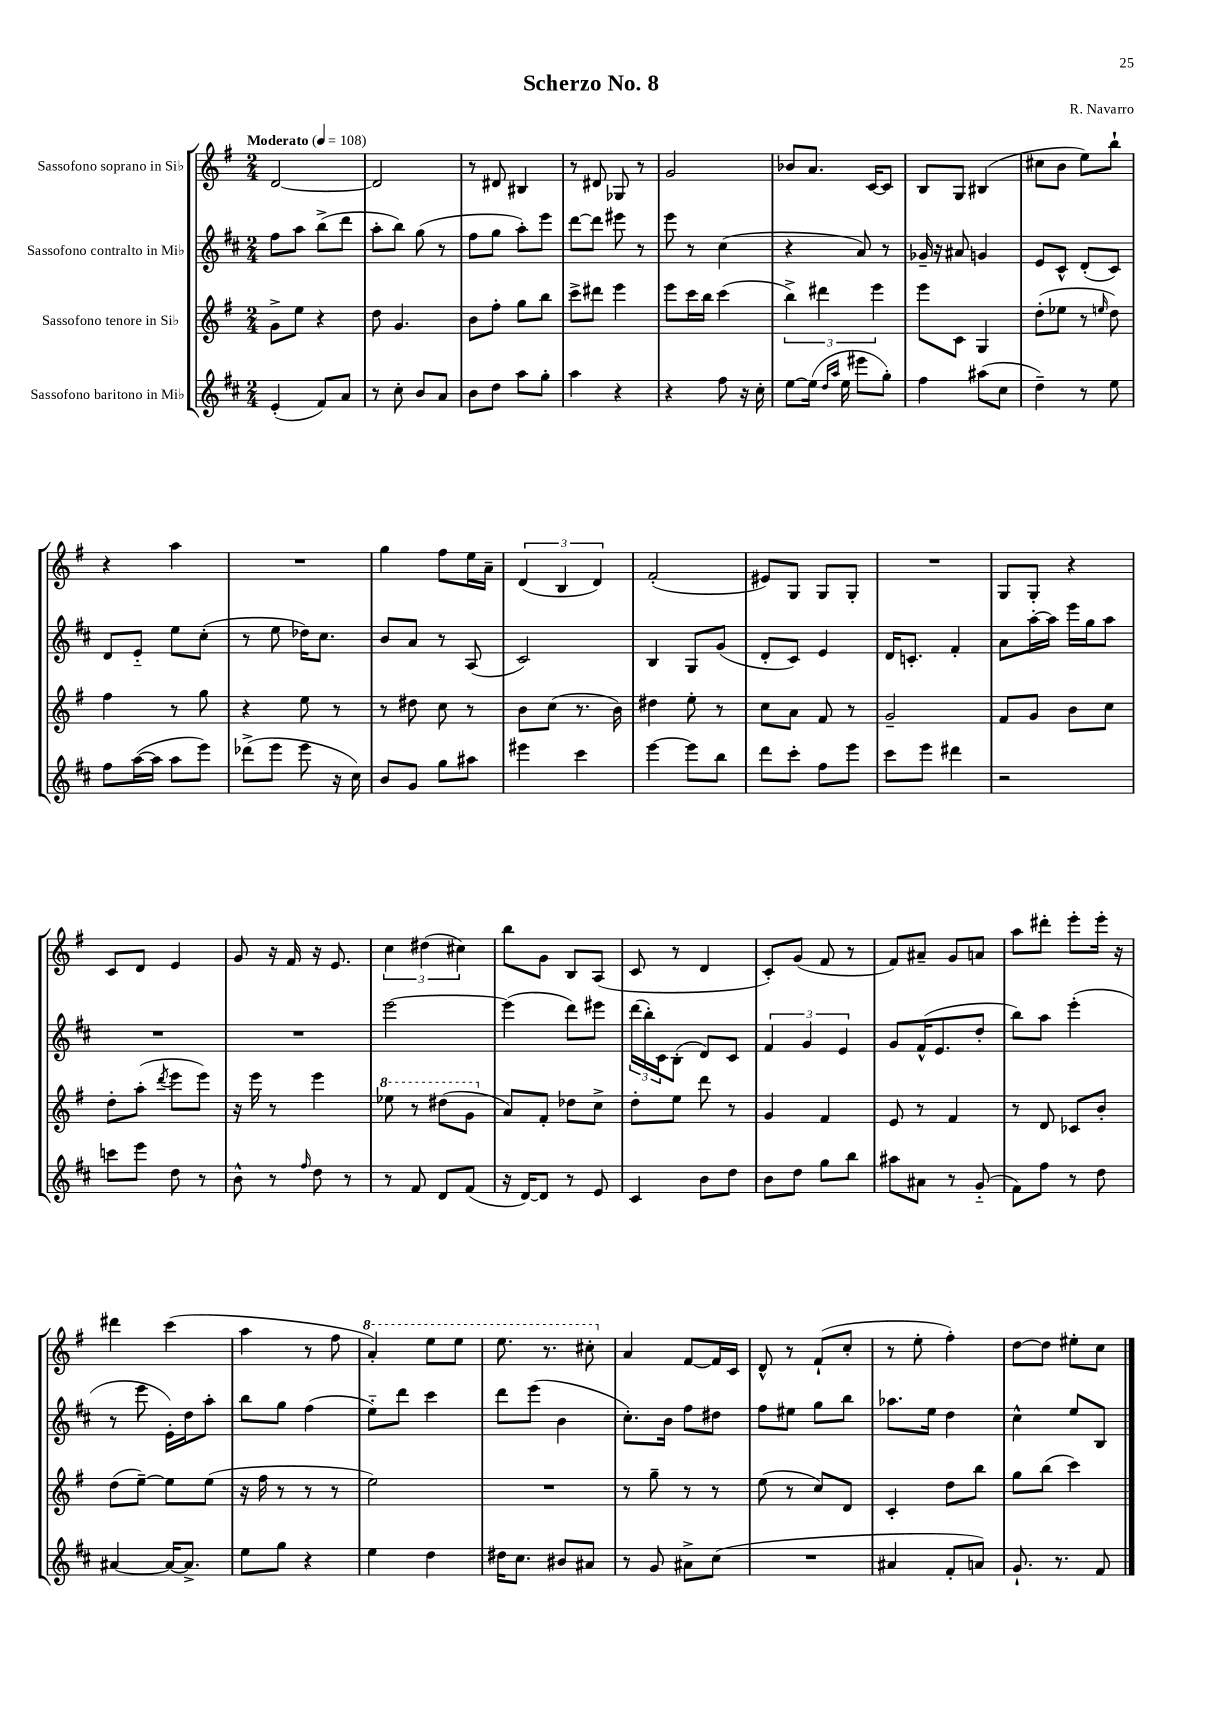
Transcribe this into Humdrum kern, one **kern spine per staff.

**kern	**kern	**kern	**kern
*part4	*part3	*part2	*part1
*staff4	*staff3	*staff2	*staff1
*I"Sassofono baritono in Mi♭	*I"Sassofono tenore in Si♭	*I"Sassofono contralto in Mi♭	*I"Sassofono soprano in Si♭
*clefG2	*clefG2	*clefG2	*clefG2
*k[f#c#]	*k[f#]	*k[f#c#]	*k[f#]
*M2/4	*M2/4	*M2/4	*M2/4
*MM108	*MM108	*MM108	*MM108
=1	=1	=1	=1
!	!	!	!LO:TX:a:B:t=Moderato
(4e'/	8g^\L	8ff#\L	[2d/
.	8ee\J	8aa\J	.
8f#/L)	4r	(8bb^\L	.
8a/J	.	8ddd\J	.
=2	=2	=2	=2
8r	8dd\	8aa'\L	2d/]
8cc#'\	4.g/	8bb\J)	.
8b/L	.	(8gg\	.
8a/J	.	8r	.
=3	=3	=3	=3
8b\L	8b\L	8ff#\L	8r
8dd\J	8ff#'\J	8gg\J	8d#X/
8aa\L	8gg\L	8aa'\L)	4B#X/
8gg'\J	8bb\J	8eee\J	.
=4	=4	=4	=4
4aa\	8ccc^\L	[8ddd\L	8r
.	8ddd#X\J	8ddd\J]	8d#X/
4r	4eee\	8eee#X\	8G-X/
.	.	8r	8r
=5	=5	=5	=5
4r	8eee\L	8eee\	2g/
.	16ccc\L	8r	.
.	16bb\JJ	.	.
8ff#\	(4ccc\	(4cc#\	.
16r	.	.	.
16cc#'\	.	.	.
=6	=6	=6	=6
[8ee\L	6bb^\)	4r	8b-X/L
(16ee\Jk]	.	.	8.a/J
.	6ddd#X\	.	.
16qqdd/LL	.	.	.
16qqaa/JJ	.	.	.
16ee\	.	.	.
8eee#X\L	.	8a/)	.
.	.	.	[16c/KL
.	6eee\	.	.
8gg'\J)	.	8r	8c/J]
=7	=7	=7	=7
4ff#\	8eee\L	16g-X~/	8B/L
.	.	16r	.
.	8c\J	8a#X/	8G/J
(8aa#X\L	4G/	4gn/	(4B#X/
8cc#\J	.	.	.
=8	=8	=8	=8
4dd~\)	(8dd'\L	8e/L	8cc#X\L
.	8ee-X\J	8c#^^/J	8b\J
8r	8r	(8d'/L	8ee\L)
.	16qqeen/	.	.
8ee\	8dd\)	8c#/J)	8bb`\J
!!LO:LB:g=z
=9	=9	=9	=9
8ff#\L	4ff#\	8d/L	4r
([16aa\L	.	8e/J	.
16aa\JJ]	.	.	.
8aa\L	8r	8ee\L	4aa\
8eee\J)	8gg\	(8cc#'\J	.
=10	=10	=10	=10
(8ddd-X^\L	4r	8r	2r
8eee\J	.	8ee\	.
8eee\	8ee\	16dd-X\KL)	.
.	.	8.cc#\J	.
16r	8r	.	.
16cc#\)	.	.	.
=11	=11	=11	=11
8b/L	8r	8b/L	4gg\
8g/J	8dd#X\	8a/J	.
8gg\L	8cc\	8r	8ff#\L
8aa#X\J	8r	(8A/	16ee\L
.	.	.	16a~\JJ
=12	=12	=12	=12
4eee#X\	8b\L	2c#/)	(6d/
.	(8cc\J	.	.
.	.	.	6B/
4ccc#\	8.r	.	.
.	.	.	6d/)
.	16b\)	.	.
=13	=13	=13	=13
[4eee\	4dd#X\	4B/	(2f#'/
8eee\L]	8ee'\	8G/L	.
8bb\J	8r	(8g/J	.
=14	=14	=14	=14
8ddd\L	8cc\L	8d'/L	8e#X/L)
8ccc#'\J	8a\J	8c#/J)	8G/J
8ff#\L	8f#/	4e/	8G/L
8eee\J	8r	.	8G'/J
=15	=15	=15	=15
8ccc#\L	2g~/	16d/KL	2r
.	.	8.cn'/J	.
8eee\J	.	.	.
4ddd#X\	.	4f#'/	.
=16	=16	=16	=16
2r	8f#/L	8a\L	8G/L
.	8g/J	[16aa'\L	8G'/J
.	.	16aa\JJ]	.
.	8b\L	16eee\LL	4r
.	.	16gg\J	.
.	8cc\J	8aa\J	.
!!LO:LB:g=z
=17	=17	=17	=17
8cccn\L	8dd'\L	2r	8c/L
8eee\J	(8aa'\J	.	8d/J
.	8qddd/	.	.
8dd\	8eee\L	.	4e/
8r	8eee\J)	.	.
=18	=18	=18	=18
8b^^\	16r	2r	8g/
.	16eee\	.	.
8r	8r	.	16r
.	.	.	16f#/
16qqff#/	.	.	.
8dd\	4eee\	.	16r
.	.	.	8.e/
8r	.	.	.
=19	=19	=19	=19
*	*8va	*	*
8r	8eee-X\	[2eee\	6cc\
8f#/	8r	.	.
.	.	.	(6dd#X\
8d/L	(8ddd#X\L	.	.
.	.	.	6cc#X\)
(8f#/J	8gg\J	.	.
=20	=20	=20	=20
*	*X8va	*	*
16r	8a/L)	(4eee\]	8bb\L
[16d/KL)	.	.	.
8d/J]	8f#'/J	.	8g\J
8r	8dd-X\L	8ddd\L)	8B/L
8e/	8cc^\J	8eee#X\J	(8A/J
=21	=21	=21	=21
4c#/	8dd'\L	(24ddd\LL	8c/
.	.	24bb'\)	.
.	.	24c#\J	.
.	8ee\J	(8B'\J	8r
8b\L	8ddd\	8d/L)	4d/
8dd\J	8r	8c#/J	.
=22	=22	=22	=22
8b\L	4g/	6f#/	8c'/L)
8dd\J	.	.	(8g/J
.	.	6g/	.
8gg\L	4f#/	.	8f#/
.	.	6e/	.
8bb\J	.	.	8r
=23	=23	=23	=23
8aa#X\L	8e/	8g/L	8f#/L)
8a#X\J	8r	(16f#^^/K	8a#X~/J
.	.	8.e/	.
8r	4f#/	.	8g/L
(8g/	.	8dd'/J	8an/J
=24	=24	=24	=24
8f#\L)	8r	8bb\L)	8aa\L
8ff#\J	8d/	8aa\J	8ddd#X'\J
8r	8c-X/L	(4eee'\	8eee'\L
8dd\	8b'/J	.	16eee'\Jk
.	.	.	16r
!!LO:LB:g=z
=25	=25	=25	=25
[4a#X/	(8dd\L	8r	4ddd#X\
.	[8ee~\J)	8eee\	.
16a#/KL_	8ee\L]	16e'\LL)	(4ccc\
8.a#^/J]	.	16dd\J	.
.	(8ee\J	8aa'\J	.
=26	=26	=26	=26
8ee\L	16r	8bb\L	4aa\
.	16ff#\	.	.
8gg\J	8r	8gg\J	.
4r	8r	(4ff#\	8r
.	8r	.	8ff#\
=27	=27	=27	=27
*	*	*	*8va
4ee\	2ee\)	8ee\L)	4aa'/)
.	.	8ddd\J	.
4dd\	.	4ccc#\	8eee\L
.	.	.	8eee\J
=28	=28	=28	=28
16dd#X\KL	2r	8ddd\L	8.eee\
8.cc#\J	.	.	.
.	.	(8eee\J	.
.	.	.	8.r
8b#X/L	.	4b\	.
8a#X/J	.	.	8ccc#X'\
=29	=29	=29	=29
*	*	*	*X8va
8r	8r	8.cc#'\L)	4a/
8g/	8gg~\	.	.
.	.	16b\Jk	.
8a#X^\L	8r	8ff#\L	[8f#/L
(8cc#\J	8r	8dd#X\J	16f#/L]
.	.	.	16c/JJ
=30	=30	=30	=30
2r	(8ee\	8ff#\L	8d^^/
.	8r	8ee#X\J	8r
.	8cc/L)	8gg\L	(8f#`/L
.	8d/J	8bb\J	8cc'/J
=31	=31	=31	=31
4a#X/	4c'/	8.aa-X\L	8r
.	.	.	8ee'\
.	.	16ee\Jk	.
8f#'/L	8dd\L	4dd\	4ff#'\)
8an/J)	8bb\J	.	.
=32	=32	=32	=32
8.g`/	8gg\L	4cc#^^\	[8dd\L
.	(8bb\J	.	8dd\J]
8.r	.	.	.
.	4ccc\)	8ee/L	8ee#X'\L
8f#/	.	8B/J	8cc\J
==	==	==	==
*-	*-	*-	*-
